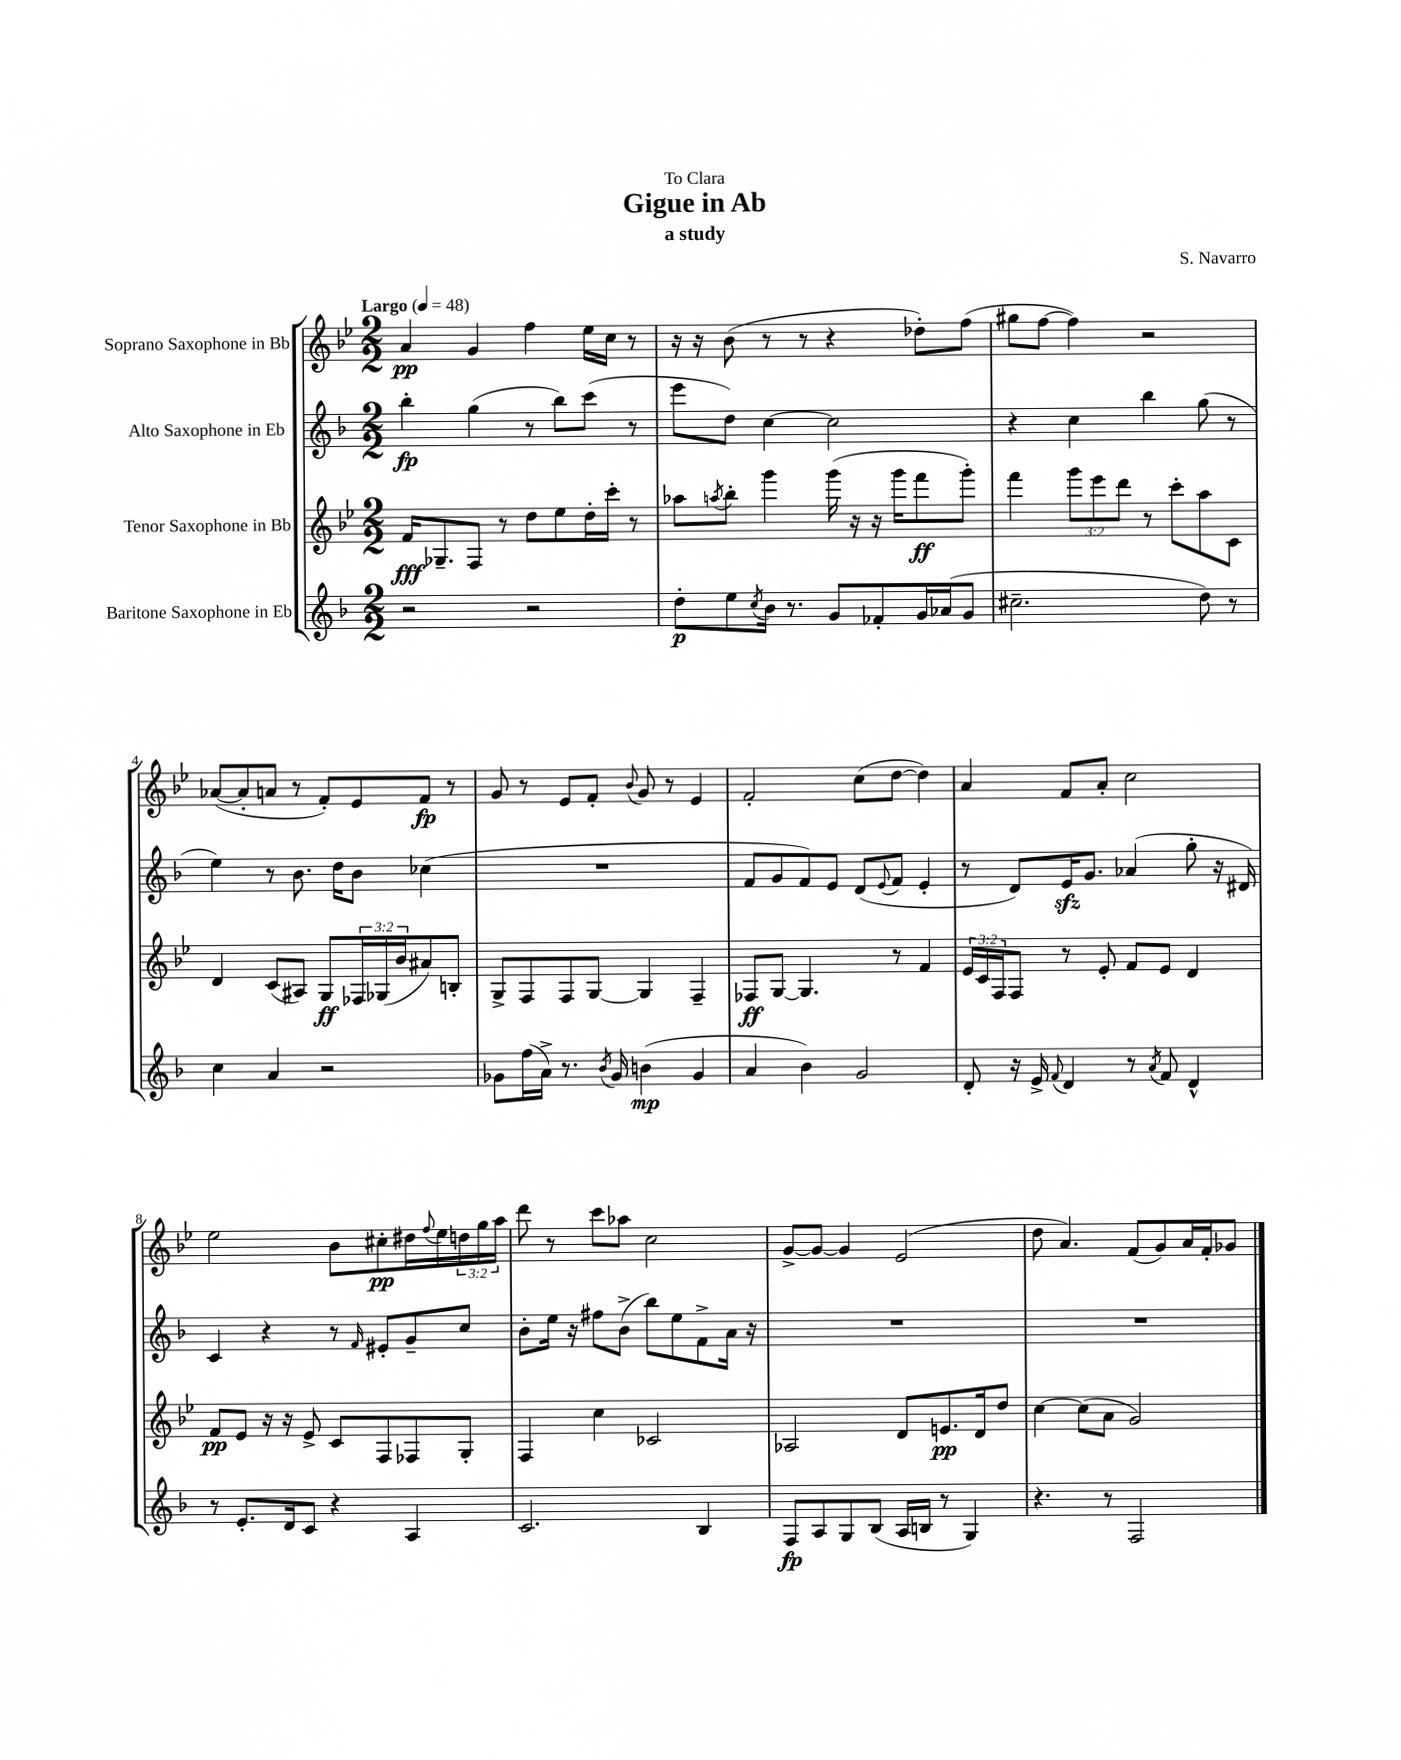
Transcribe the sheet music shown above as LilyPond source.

\header { title = "Gigue in Ab" composer = "S. Navarro" subtitle = "a study" dedication = "To Clara" }
<<
\new StaffGroup <<
\new Staff = "s0" \with { instrumentName = "Soprano Saxophone in Bb" } {
    \clef treble \key bes \major \numericTimeSignature \time 2/2 \override Staff.TupletNumber.text = #tuplet-number::calc-fraction-text \tempo "Largo" 4 = 48
    a'4\pp g'4 f''4 ees''16 c''16 r8 |
    r16 r16 bes'8( r8 r8 r4 des''8-.) f''8( |
    gis''8 f''8~ f''4) r2 |
    aes'8~( aes'8-. a'8 r8 f'8-.) ees'8 f'8\fp r8 |
    g'8 r8 ees'8 f'8-. \appoggiatura { bes'8 } g'8 r8 ees'4 |
    f'2-. c''8( d''8~ d''4) |
    a'4 f'8 a'8-. c''2 |
    ees''2 bes'8 cis''8-.\pp dis''16 \appoggiatura { f''8 } ees''16 \tuplet 3/2 { d''16 g''16 a''16 } |
    d'''8 r8 c'''8 aes''8 c''2 |
    g'8~-> g'8~ g'4 ees'2( |
    d''8 a'4.) f'8( g'8) a'16 f'16-. ges'8 \bar "|." |
}
\new Staff = "s1" \with { instrumentName = "Alto Saxophone in Eb" } {
    \clef treble \key f \major \numericTimeSignature \time 2/2
    bes''4-.\fp g''4( r8 bes''8) c'''8( r8 |
    e'''8 d''8) c''4~ c''2 |
    r4 c''4 bes''4 g''8( r8 |
    e''4) r8 bes'8. d''16 bes'8 ces''4( |
    R1 |
    f'8 g'8 f'8) e'8 d'8( \appoggiatura { e'8 } f'8 e'4-. |
    r8 d'8) e'16\sfz g'8. aes'4( g''8-. r16 dis'16) |
    c'4 r4 r8 \grace { f'16 } eis'8-. g'8-- c''8 |
    bes'8-. e''16 r16 fis''8 bes'8->( bes''8) e''8 f'8-> a'16 r16 |
    R1 |
    R1 \bar "|." |
}
\new Staff = "s2" \with { instrumentName = "Tenor Saxophone in Bb" } {
    \clef treble \key bes \major \numericTimeSignature \time 2/2 \override Staff.TupletNumber.text = #tuplet-number::calc-fraction-text
    f'16\fff ges8.-- f8 r8 d''8 ees''8 d''16-. c'''16-. r8 |
    aes''8 \acciaccatura { a''8 } bes''8-. g'''4 g'''16( r16 r16 g'''16 f'''8\ff g'''8-.) |
    f'''4 \tuplet 3/2 { g'''8 ees'''8 d'''8 } r8 c'''8-. a''8 c'8 |
    d'4 c'8( ais8) g8\ff \tuplet 3/2 { fes16 ges16( bes'16 } ais'8) b8-. |
    g8-> f8 f8 g8~ g4 f4-- |
    fes8\ff g8~ g4. r8 f'4 |
    \tuplet 3/2 { ees'16 c'16 f16 } f8 r8 ees'8-. f'8 ees'8 d'4 |
    f'8\pp ees'8 r16 r16 ees'8-> c'8 f8 fes8 g8-. |
    f4 c''4 ces'2 |
    aes2 d'8 e'8.\pp d'16 d''8 |
    c''4~ c''8( a'8 g'2) \bar "|." |
}
\new Staff = "s3" \with { instrumentName = "Baritone Saxophone in Eb" } {
    \clef treble \key f \major \numericTimeSignature \time 2/2
    r2 r2 |
    d''8-.\p e''8 \acciaccatura { c''8 } bes'16 r8. g'8 fes'8-. g'16 aes'16( g'8 |
    cis''2.-- d''8) r8 |
    c''4 a'4 r2 |
    ges'8 f''16( a'16->) r8. \acciaccatura { bes'8 } ges'16 b'4\mp( ges'4 |
    a'4 bes'4) g'2 |
    d'8-. r16 e'16-> \appoggiatura { f'8 } d'4 r8 \acciaccatura { a'8 } f'8 d'4-^ |
    r8 e'8.-. d'16 c'8 r4 a4 |
    c'2. bes4 |
    f8\fp a8 g8 bes8( a16 b16 r8 g4) |
    r4. r8 f2 \bar "|." |
}
>>
>>
